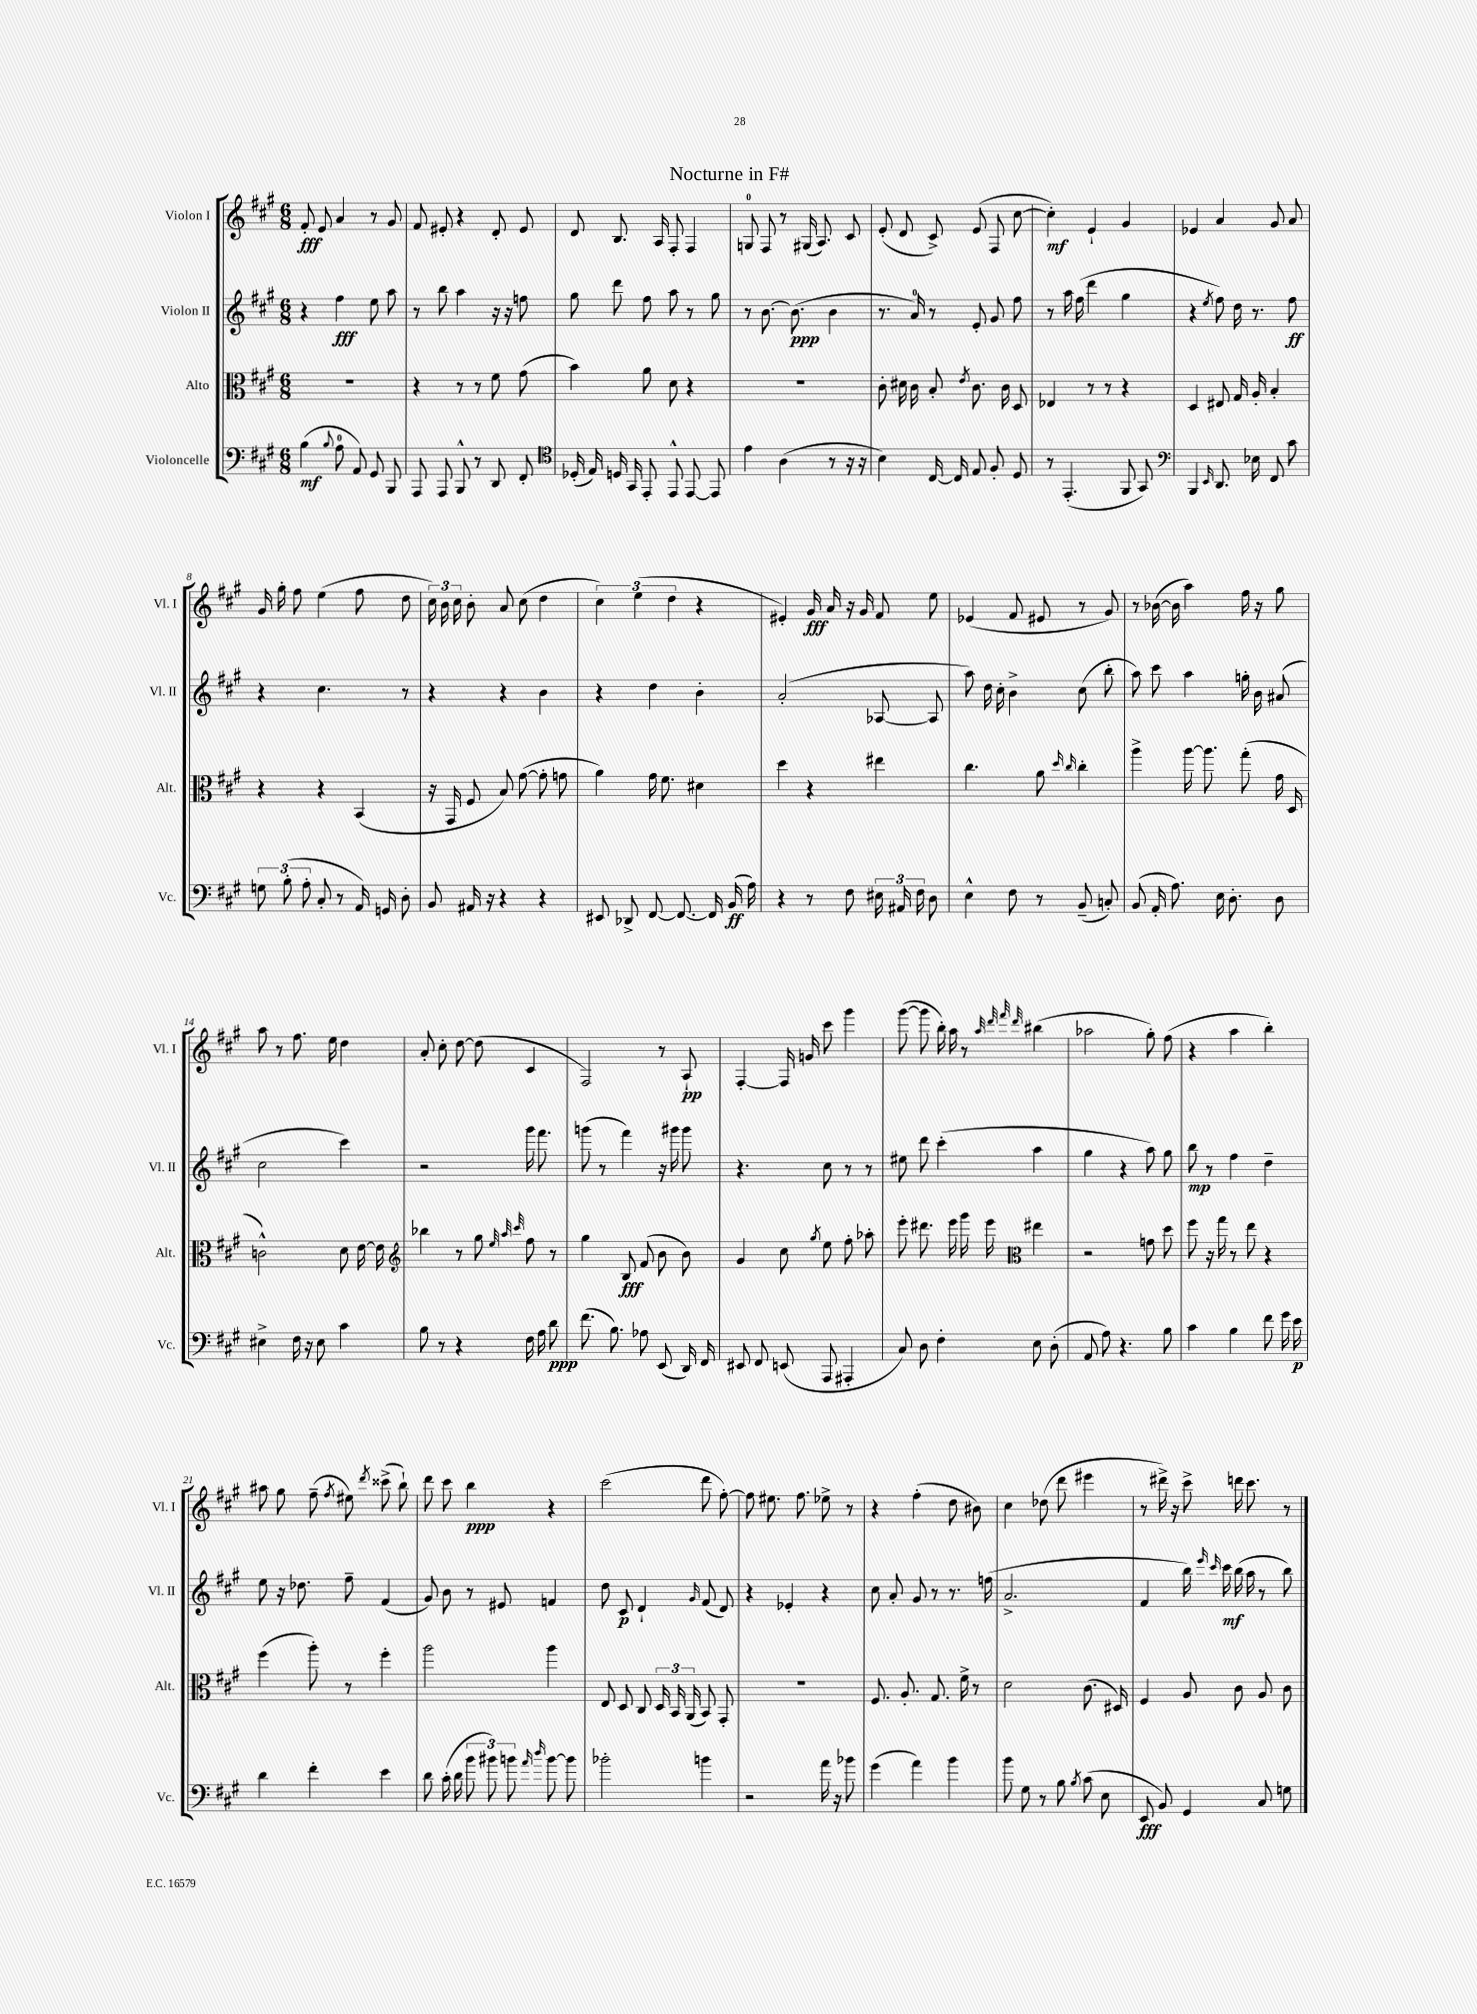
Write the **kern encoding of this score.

**kern	**dynam	**kern	**dynam	**kern	**dynam	**kern	**dynam
*part4	*part4	*part3	*part3	*part2	*part2	*part1	*part1
*staff4	*staff4	*staff3	*staff3	*staff2	*staff2	*staff1	*staff1
*I"Violoncelle	*	*I"Alto	*	*I"Violon II	*	*I"Violon I	*
*I'Vc.	*	*I'Alt.	*	*I'Vl. II	*	*I'Vl. I	*
*clefF4	*	*clefC3	*	*clefG2	*	*clefG2	*
*k[f#c#g#]	*	*k[f#c#g#]	*	*k[f#c#g#]	*	*k[f#c#g#]	*
*M6/8	*	*M6/8	*	*M6/8	*	*M6/8	*
=1	=1	=1	=1	=1	=1	=1	=1
(4B\	mf	2.r	.	4r	.	8f#'/	fff
.	.	.	.	.	.	8e/	.
8qqB/	.	.	.	.	.	.	.
8A\	.	.	.	4ff#\	fff	4a/	.
8AA/)	.	.	.	.	.	.	.
8GG#/	.	.	.	8ee\	.	8r	.
8BBB/	.	.	.	8aa\	.	8g#/	.
=2	=2	=2	=2	=2	=2	=2	=2
8AAA/	.	4r	.	8r	.	8f#/	.
8AAA/	.	.	.	8bb\	.	8e#X'/	.
8BBB^^/	.	8r	.	4aa\	.	4r	.
8r	.	8r	.	.	.	.	.
8DD/	.	8f#\	.	16r	.	8d'/	.
.	.	.	.	16r	.	.	.
8FF#'/	.	(8g#\	.	8ffn\	.	8e#/	.
=3	=3	=3	=3	=3	=3	=3	=3
*clefC4	*	*	*	*	*	*	*
(16D-X'/	.	4b\)	.	8gg#\	.	8d/	.
16E/)	.	.	.	.	.	.	.
16Dn/	.	.	.	8ddd\	.	8.B/	.
16GG#/	.	.	.	.	.	.	.
8EE'/	.	8a\	.	8ff#\	.	.	.
.	.	.	.	.	.	16A/	.
8EE^^/	.	8d\	.	8aa\	.	8F#'/	.
[8EE/	.	4r	.	8r	.	4F#/	.
8EE/]	.	.	.	8gg#\	.	.	.
=4	=4	=4	=4	=4	=4	=4	=4
4e\	.	2.r	.	8r	.	8Gn/	.
.	.	.	.	[8.b\	.	8F#/	.
(4A\	.	.	.	.	.	8r	.
.	.	.	.	(8.b\]	ppp	.	.
.	.	.	.	.	.	(16G#X/	.
.	.	.	.	.	.	8.A/)	.
8r	.	.	.	4b\	.	.	.
16r	.	.	.	.	.	8c#/	.
16r	.	.	.	.	.	.	.
=5	=5	=5	=5	=5	=5	=5	=5
4B\)	.	8c#'\	.	8.r	.	(8e'/	.
.	.	16d#X\	.	.	.	8d/	.
.	.	16c#\	.	16a/)	.	.	.
[16C#/	.	8B'/	.	8r	.	8c#^/)	.
16C#/]	.	.	.	.	.	.	.
.	.	8qe/	.	.	.	.	.
8E/	.	8.c#\	.	8e'/	.	(8e/	.
8F#'/	.	.	.	8g#/	.	8F#/	.
.	.	16c#\	.	.	.	.	.
8D/	.	8D/	.	8ff#\	.	[8cc#\	.
=6	=6	=6	=6	=6	=6	=6	=6
8r	.	4E-X/	.	8r	.	4cc#'\])	mf
(4.EE'/	.	.	.	16aa\	.	.	.
.	.	.	.	(16ff#\	.	.	.
.	.	8r	.	4ddd\	.	4e`/	.
.	.	8r	.	.	.	.	.
8FF#/	.	4r	.	4gg#\	.	4g#/	.
8GG#/)	.	.	.	.	.	.	.
=7	=7	=7	=7	=7	=7	=7	=7
*clefF4	*	*	*	*	*	*	*
4BBB/	.	4D/	.	4r	.	4e-X/	.
16qqEE/	.	.	.	8qee/	.	.	.
8.DD/	.	8E#X/	.	8ff#\)	.	4a/	.
.	.	16G#/	.	16dd\	.	.	.
16E-X\	.	16A'/	.	8.r	.	.	.
8FF#/	.	4B'/	.	.	.	8g#/	.
8c#\	.	.	.	8ff#\	ff	8a/	.
!!LO:LB:g=z
=8	=8	=8	=8	=8	=8	=8	=8
12Gn\	.	4r	.	4r	.	16g#/	.
.	.	.	.	.	.	16gg#'\	.
(12B'\	.	.	.	.	.	.	.
.	.	.	.	.	.	8ff#\	.
12A'\	.	.	.	.	.	.	.
8C#'/	.	4r	.	4.cc#\	.	(4ee\	.
8r	.	.	.	.	.	.	.
16AA/)	.	(4BB/	.	.	.	8ff#\	.
16GGn/	.	.	.	.	.	.	.
8D'\	.	.	.	8r	.	8dd\	.
=9	=9	=9	=9	=9	=9	=9	=9
8BB/	.	16r	.	4r	.	24cc#\)	.
.	.	.	.	.	.	24b\	.
.	.	16GG#/	.	.	.	.	.
.	.	.	.	.	.	24cc#\	.
16AA#X/	.	8F#/	.	.	.	8b'\	.
16r	.	.	.	.	.	.	.
4r	.	8B/)	.	4r	.	8a/	.
.	.	([8g#\	.	.	.	(8cc#\	.
4r	.	8g#'\]	.	4b\	.	4dd\	.
.	.	8gn\	.	.	.	.	.
=10	=10	=10	=10	=10	=10	=10	=10
8EE#X/	.	4a\)	.	4r	.	6cc#\)	.
8DD-X^/	.	.	.	.	.	.	.
.	.	.	.	.	.	(6ee\	.
[8FF#/	.	16g#\	.	4dd\	.	.	.
.	.	8.f#\	.	.	.	.	.
.	.	.	.	.	.	6dd\	.
8.FF#/_	.	.	.	.	.	.	.
.	.	4d#X\	.	4b'\	.	4r	.
16FF#/]	.	.	.	.	.	.	.
(16BB/	ff	.	.	.	.	.	.
16A\)	.	.	.	.	.	.	.
=11	=11	=11	=11	=11	=11	=11	=11
4r	.	4dd\	.	(2a'/	.	4e#X'/)	.
8r	.	4r	.	.	.	16g#/	fff
.	.	.	.	.	.	16a/	.
8F#\	.	.	.	.	.	16r	.
.	.	.	.	.	.	16g#/	.
24E#X\	.	4ee#X\	.	[8A-X/	.	8f#/	.
24AA#X/	.	.	.	.	.	.	.
24F#\	.	.	.	.	.	.	.
8D\	.	.	.	8A-/]	.	8ee\	.
=12	=12	=12	=12	=12	=12	=12	=12
4E^^\	.	4.cc#\	.	8aa\)	.	(4e-X/	.
.	.	.	.	16dd\	.	.	.
.	.	.	.	16cc#'\	.	.	.
8F#\	.	.	.	4b^\	.	8f#/	.
8r	.	8a\	.	.	.	8e#X/	.
.	.	16qqdd/	.	.	.	.	.
.	.	16qqcc#/	.	.	.	.	.
(8BB~/	.	4cc#'\	.	(8cc#\	.	8r	.
8Cn'/)	.	.	.	8bb'\	.	8g#/)	.
=13	=13	=13	=13	=13	=13	=13	=13
(8BB/	.	4aa^\	.	8aa\)	.	8r	.
16AA'/	.	.	.	8ccc#\	.	([16b-X\	.
8.A\)	.	.	.	.	.	16b-\]	.
.	.	[16aa\	.	4aa\	.	4aa\)	.
.	.	8.aa\]	.	.	.	.	.
16E\	.	.	.	.	.	.	.
8.D'\	.	.	.	.	.	.	.
.	.	(8gg#'\	.	16ggn'\	.	16ff#\	.
.	.	.	.	16b\	.	16r	.
8D\	.	16g#\	.	(8a#X/	.	8gg#\	.
.	.	16D/	.	.	.	.	.
!!LO:LB:g=z
=14	=14	=14	=14	=14	=14	=14	=14
4E#X^\	.	2cn^^\)	.	2cc#\	.	8aa\	.
.	.	.	.	.	.	8r	.
16F#\	.	.	.	.	.	8.ff#\	.
16r	.	.	.	.	.	.	.
8E#\	.	.	.	.	.	.	.
.	.	.	.	.	.	16ee\	.
4c#\	.	8d\	.	4ccc#\)	.	4dd\	.
.	.	[16e\	.	.	.	.	.
.	.	16e\]	.	.	.	.	.
=15	=15	=15	=15	=15	=15	=15	=15
*	*	*clefG2	*	*	*	*	*
8B\	.	4bb-X\	.	2r	.	8a'/	.
8r	.	.	.	.	.	8cc#'\	.
4r	.	8r	.	.	.	[8dd\	.
.	.	8gg#\	.	.	.	(8dd\]	.
.	.	32qqee/	.	.	.	.	.
.	.	32qqaa/	.	.	.	.	.
.	.	32qqccc#/	.	.	.	.	.
16F#\	.	8ff#\	.	16ggg#\	.	4c#/	.
16A\	.	.	.	8.fff#\	.	.	.
8d\	ppp	8r	.	.	.	.	.
=16	=16	=16	=16	=16	=16	=16	=16
(8.f#\	.	4gg#\	.	(8gggn\	.	2F#/)	.
.	.	.	.	8r	.	.	.
8.B\)	.	.	.	.	.	.	.
.	.	8B/	fff	4fff#\)	.	.	.
8A-X\	.	(8f#/	.	.	.	.	.
(8EE/	.	8b\	.	16r	.	8r	.
.	.	.	.	16ggg#X\	.	.	.
16DD/)	.	8b\)	.	8ggg#\	.	8A`/	pp
16FF#/	.	.	.	.	.	.	.
=17	=17	=17	=17	=17	=17	=17	=17
8EE#X/	.	4g#/	.	4.r	.	[4F#'/	.
8FF#/	.	.	.	.	.	.	.
(8EEn/	.	8cc#\	.	.	.	16F#/]	.
.	.	.	.	.	.	16gn/	.
.	.	8qgg#/	.	.	.	.	.
8AAA/	.	8ee\	.	8cc#\	.	8ccc#\	.
4AAA#X'/	.	8ff#'\	.	8r	.	4ggg#\	.
.	.	8aa-X'\	.	8r	.	.	.
=18	=18	=18	=18	=18	=18	=18	=18
8C#/)	.	8eee'\	.	8ee#X\	.	([8ggg#\	.
8D\	.	8.ddd#X\	.	8ddd\	.	8ggg#\]	.
4F#'\	.	.	.	(4ccc#'\	.	16bb'\)	.
.	.	16eee\	.	.	.	16aa\	.
.	.	16ggg#\	.	.	.	8r	.
.	.	16eee\	.	.	.	.	.
*	*	*clefC3	*	*	*	*	*
.	.	.	.	.	.	32qqaa/	.
.	.	.	.	.	.	32qqddd/	.
.	.	.	.	.	.	32qqfff#/	.
.	.	.	.	.	.	32qqddd/	.
8E\	.	4ee#X\	.	4aa\	.	(4bb#X\	.
(8D'\	.	.	.	.	.	.	.
=19	=19	=19	=19	=19	=19	=19	=19
8AA/	.	2r	.	4gg#\	.	2aa-X\	.
8A\)	.	.	.	.	.	.	.
4.r	.	.	.	4r	.	.	.
.	.	8gn\	.	8aa\)	.	8gg#'\)	.
8B\	.	8dd\	.	8gg#\	.	(8ff#\	.
=20	=20	=20	=20	=20	=20	=20	=20
4c#\	.	8ff#\	.	8bb\	mp	4r	.
.	.	16r	.	8r	.	.	.
.	.	16gg#\	.	.	.	.	.
4B\	.	8r	.	4ff#\	.	4aa\	.
.	.	8ee\	.	.	.	.	.
8f#\	.	4r	.	4dd~\	.	4bb'\)	.
16g#\	.	.	.	.	.	.	.
16e\	p	.	.	.	.	.	.
!!LO:LB:g=z
=21	=21	=21	=21	=21	=21	=21	=21
4d\	.	(4ff#\	.	8ee\	.	8aa#X\	.
.	.	.	.	16r	.	8gg#\	.
.	.	.	.	8.dd-X\	.	.	.
4f#'\	.	8aa'\)	.	.	.	(8ff#~\	.
.	.	.	.	.	.	8qff#/	.
.	.	8r	.	8ff#~\	.	8ee#X\)	.
.	.	.	.	.	.	8qddd/	.
4e\	.	4ff#'\	.	(4f#/	.	(8ccc##X^\	.
.	.	.	.	.	.	8bb`\)	.
=22	=22	=22	=22	=22	=22	=22	=22
8d\	.	2aa\	.	8g#/)	.	8ddd\	.
(16c#'\	.	.	.	8b\	.	8ccc#\	.
16d\	.	.	.	.	.	.	.
12b\	.	.	.	8r	.	4bb\	ppp
12b#X\)	.	.	.	.	.	.	.
.	.	.	.	8e#X/	.	.	.
12bn\	.	.	.	.	.	.	.
16qqa/	.	.	.	.	.	.	.
16qqdd/	.	.	.	.	.	.	.
[8b\	.	4aa\	.	4fn/	.	4r	.
8b\]	.	.	.	.	.	.	.
=23	=23	=23	=23	=23	=23	=23	=23
2b-X'\	.	8E/	.	8dd\	.	(2ccc#\	.
.	.	8D/	.	8c#/	p	.	.
.	.	8C#/	.	4d`/	.	.	.
.	.	24D/	.	.	.	.	.
.	.	24BB/	.	.	.	.	.
.	.	(24AA/	.	.	.	.	.
.	.	.	.	16qqg#/	.	.	.
4bn\	.	8BB/)	.	(8f#/	.	8ddd\	.
.	.	8GG#'/	.	8d/)	.	[8ff#'\)	.
=24	=24	=24	=24	=24	=24	=24	=24
2r	.	2.r	.	4r	.	8ff#\]	.
.	.	.	.	.	.	8.ee#X\	.
.	.	.	.	4e-X'/	.	.	.
.	.	.	.	.	.	8.ff#\	.
16a\	.	.	.	4r	.	8ee-X^\	.
16r	.	.	.	.	.	.	.
8b-X\	.	.	.	.	.	8r	.
=25	=25	=25	=25	=25	=25	=25	=25
(4g#\	.	8.F#/	.	8cc#\	.	4r	.
.	.	.	.	8a'/	.	.	.
.	.	8.A'/	.	.	.	.	.
4a\)	.	.	.	8g#/	.	(4ff#'\	.
.	.	8.G#/	.	8r	.	.	.
4b\	.	.	.	8.r	.	8dd\	.
.	.	16f#^\	.	.	.	.	.
.	.	8r	.	.	.	8b#X\)	.
.	.	.	.	(16ffn\	.	.	.
=26	=26	=26	=26	=26	=26	=26	=26
8b\	.	2d\	.	2.a^/	.	4cc#\	.
8G#\	.	.	.	.	.	.	.
8r	.	.	.	.	.	(8dd-X\	.
8B\	.	.	.	.	.	8ddd\	.
8qB/	.	.	.	.	.	.	.
(8c#\	.	(8.c#\	.	.	.	4eee#X\	.
8E\	.	.	.	.	.	.	.
.	.	16D#X/)	.	.	.	.	.
=27	=27	=27	=27	=27	=27	=27	=27
8EE/	fff	4F#/	.	4f#/	.	8r	.
8BB/)	.	.	.	.	.	16ddd#X^\)	.
.	.	.	.	.	.	16r	.
4GG#/	.	8A/	.	16bb\)	.	8ccc#^\	.
.	.	.	.	16qqeee/	.	.	.
.	.	.	.	16qqccc#/	.	.	.
.	.	.	.	16ccc#\	mf	.	.
.	.	8c#\	.	(16bb\	.	16dddn\	.
.	.	.	.	16aa\	.	8.ccc#\	.
8C#/	.	8A/	.	8r	.	.	.
8Gn\	.	8c#\	.	8bb\)	.	8r	.
==	==	==	==	==	==	==	==
*-	*-	*-	*-	*-	*-	*-	*-
